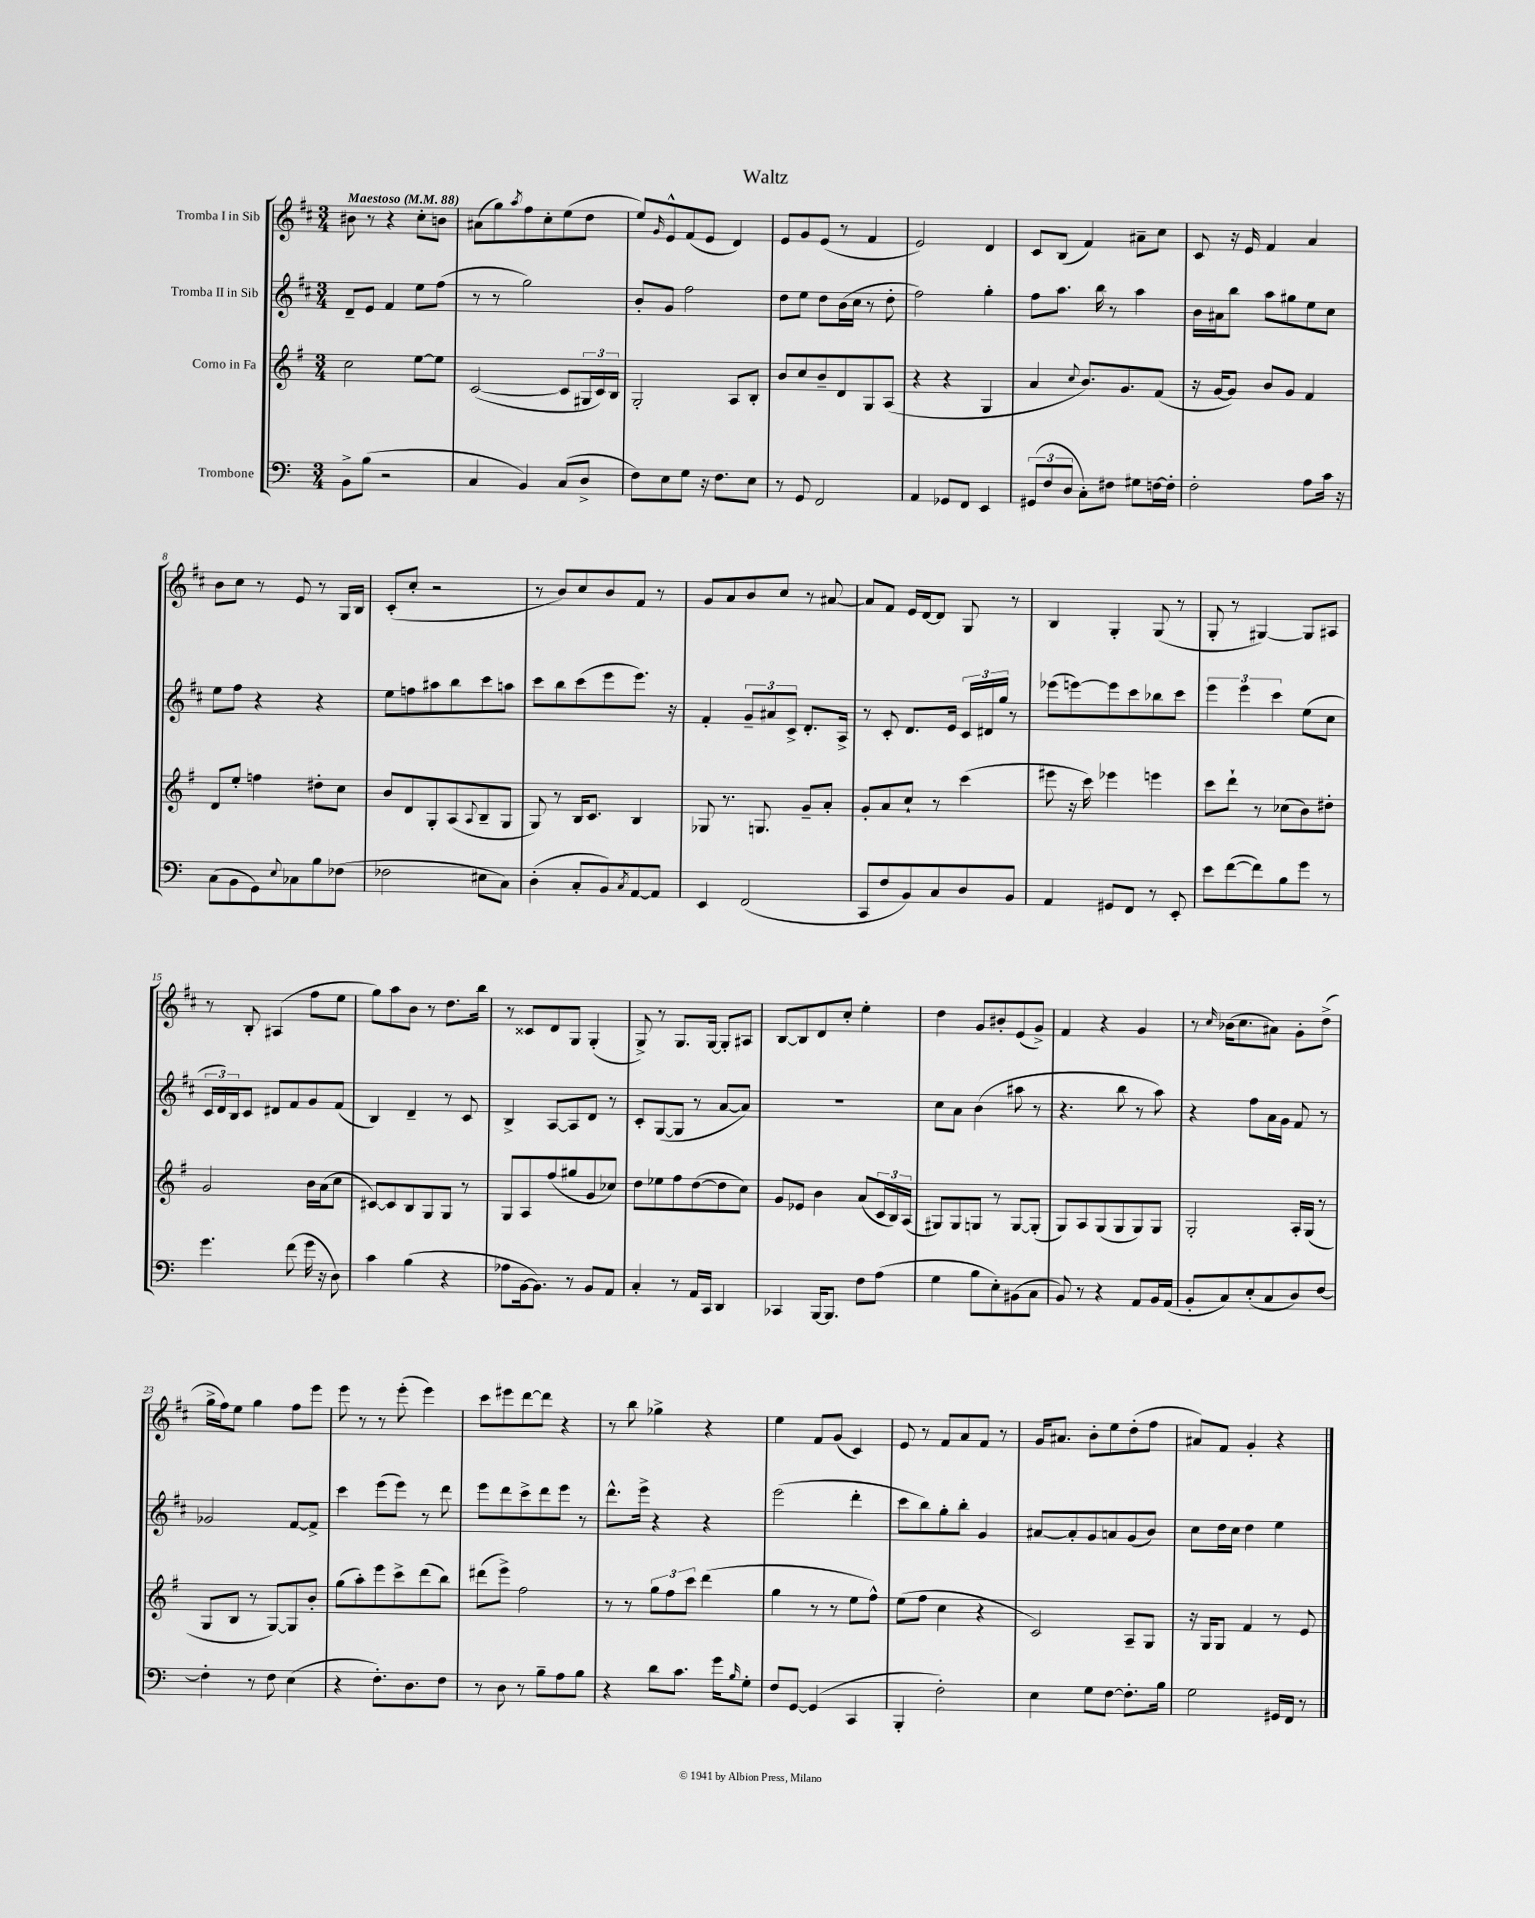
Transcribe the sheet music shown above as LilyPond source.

\header { title = "Waltz" }
<<
\new StaffGroup <<
\new Staff = "s0" \with { instrumentName = "Tromba I in Sib" } {
    \clef treble \key d \major \numericTimeSignature \time 3/4 \tempo "Maestoso" 4 = 88
    bis'8 r8 r4 cis''8-. b'8 |
    ais'8( g''8) \acciaccatura { a''8 } fis''8 cis''8-. e''8( d''8 |
    e''8) \grace { g'16 } e'8-^ fis'8( e'8 d'4) |
    e'8 g'8 e'8( r8 fis'4 |
    e'2) d'4 |
    cis'8 b8( fis'4) ais'8-- cis''8 |
    cis'8 r16 e'16 fis'4 a'4 |
    b'8 cis''8 r8 e'8 r8 g16 b16 |
    cis'8-.( cis''8-. r2 |
    r8 b'8) cis''8 b'8 fis'8 r8 |
    g'8 a'8 b'8 cis''8 r8 ais'8~ |
    ais'8 fis'8 e'16 d'16~ d'8 g8 r8 |
    b4 g4-. g8( r8 |
    g8-. r8 gis4~) gis8 ais8 |
    r8 b8-. ais4( fis''8 e''8 |
    g''8) a''8 b'8 r8 d''8. b''16 |
    r8 cisis'8 d'8 g8 g4-.( |
    g8->) r8 g8. g16~ g8-. ais8 |
    b8~ b8 d'8 cis''8-. e''4-. |
    d''4 g'8 bis'8-. e'8( g'8->) |
    fis'4 r4 g'4 |
    r8 \grace { cis''16 } bes'16( cis''8. ais'8) g'8-. d''8->( |
    g''16-> fis''16) e''8 g''4 fis''8 e'''8 |
    e'''8 r8 r8 e'''8-.( e'''4) |
    cis'''8 eis'''8 d'''8~ d'''8 r4 |
    r8 b''8 ges''4-> r4 |
    e''4 fis'8 g'8( cis'4) |
    e'8 r8 fis'8 a'8 fis'8 r8 |
    g'16 ais'8. b'8-. e''8 d''8-.( fis''8 |
    ais'8) fis'8 g'4-. r4 \bar "|." |
}
\new Staff = "s1" \with { instrumentName = "Tromba II in Sib" } {
    \clef treble \key d \major \numericTimeSignature \time 3/4
    d'8-- e'8 fis'4 e''8 fis''8( |
    r8 r8 g''2) |
    b'8-. g'8 fis''2 |
    d''8 e''8 d''8 b'16( cis''16 r8 d''8-. |
    fis''2) g''4-. |
    fis''8 a''8. b''16 r8 a''4 |
    b'16 ais'16 b''8 a''8 gis''8 e''8 cis''8 |
    e''8 fis''8 r4 r4 |
    e''8 f''8 ais''8 b''8 cis'''8 a''8 |
    cis'''8 b''8 cis'''8( e'''8 e'''8.) r16 |
    fis'4-. \tuplet 3/2 { g'8-- ais'8 cis'8-> } d'8.-. a16-> |
    r8 cis'8-. d'8. e'16 \tuplet 3/2 { cis'16 dis'16 g''16 } r8 |
    ees'''8( e'''8~) e'''8 cis'''8 bes''8 cis'''8 |
    \tuplet 3/2 { e'''4 e'''4 cis'''4 } e''8( cis''8 |
    \tuplet 3/2 { cis'16 d'16) b16 } cis'8 dis'8 fis'8 g'8 fis'8( |
    b4) d'4-- r8 cis'8 |
    b4-> a8~ a8 d'8 r8 |
    cis'8-. g8~( g8 r8 a'8~ a'8) |
    R2. |
    cis''8 a'8 b'4( ais''8 r8 |
    r4. b''8 r8 a''8) |
    r4 fis''8 a'16 g'16 fis'8 r8 |
    ges'2 fis'8~ fis'8-> |
    cis'''4 e'''8( e'''8) r8 d'''8 |
    e'''8 d'''8 cis'''8-> d'''8 e'''8 r8 |
    d'''8.-^ e'''16-> r4 r4 |
    e'''2( d'''4-. |
    cis'''8 b''8) g''8-. b''8-. g'4 |
    ais'8~ ais'8-. g'8 a'8 g'8( b'8) |
    cis''8 d''16 cis''16 d''4 e''4 \bar "|." |
}
\new Staff = "s2" \with { instrumentName = "Corno in Fa" } {
    \clef treble \key g \major \numericTimeSignature \time 3/4
    c''2 e''8~ e''8 |
    c'2~( c'8 \tuplet 3/2 { gis16 c'16) b16 } |
    g2-. a8 b8-. |
    b'8 c''8 b'8-- d'8 g8 a8( |
    r4 r4 g4 |
    a'4 \appoggiatura { c''8 } b'8.) g'8. fis'8( |
    r16 g'16~ g'8) b'8 g'8 fis'4 |
    d'8 e''8-. f''4 dis''8-. c''8 |
    b'8 d'8 g8-. a8( \appoggiatura { a8 } b8-- g8 |
    g8) r8 b16 c'8. b4 |
    ges8 r8. g8. g'8-- a'8-. |
    g'8-. a'8 c''8-! r8 c'''4( |
    eis'''8 r16 c'''16) ees'''4 e'''4 |
    c'''8 d'''8-! r8 ces''8( b'8) dis''8-. |
    g'2 b'16 a'16( c''8 |
    cis'8~) cis'8 b8 g8 g8 r8 |
    g8 a8 fis''8( gis''8 g'8 ces''8) |
    d''8 ees''8 fis''8 d''8~( d''8 c''8) |
    g'8 ees'8 b'4 a'8( \tuplet 3/2 { c'16 b16) a16( } |
    gis8) gis8 g8 r8 g8~ g8-.( |
    g8) a8 g8( g8 g8) g8 |
    g2-. a16-. g16( r8 |
    g8 b8 r8 g8~) g8 b'8-. |
    g''8( a''8-.) e'''8 c'''8-> d'''8( b''8) |
    dis'''8( e'''8->) fis''2 |
    r8 r8 \tuplet 3/2 { g''8 fis''8 c'''8 } d'''4( |
    g''4 r8 r8 e''8 fis''8-^) |
    e''8( fis''8 c''4 r4 |
    c'2) a8-- g8 |
    r16 g16 g8 fis'4 r8 e'8 \bar "|." |
}
\new Staff = "s3" \with { instrumentName = "Trombone" } {
    \clef bass \key c \major \numericTimeSignature \time 3/4
    b,8-> b8( r2 |
    c4 b,4) c8( d8-> |
    f8) e8 g8 r16 f8. e8 |
    r8 g,8 f,2 |
    a,4 ges,8 f,8 e,4 |
    \tuplet 3/2 { gis,8( f8 d8 } c8-.) fis8 gis8 f16~ f16-. |
    f2-. a8 c'16 r16 |
    c8( b,8 g,8) \appoggiatura { e8 } ces8 b8 fes8( |
    fes2 eis8 c8) |
    d4-.( c8-. b,8) \acciaccatura { c8 } a,8~ a,8 |
    e,4 f,2( |
    c,8 f8 b,8) c8 d8 b,8 |
    a,4 gis,8 f,8 r8 e,8-. |
    e'8 f'8~( f'8) b8 g'8 r8 |
    g'4. f'8( g'16 r16 d8) |
    c'4 b4( r4 |
    aes8 b,16~ b,8.) r8 b,8 a,8 |
    c4-. r8 a,16 c,16 d,4 |
    ces,4 b,,16~ b,,8. f8 a8( |
    g4 b8 e8-.) bis,8( c8 |
    b,8) r8 r4 a,8 b,16 a,16( |
    b,8-. c8) e8-.( c8 d8) f8~ |
    f4-. r8 f8 e4( |
    r4 f8.-.) d8. f8 |
    r8 d8 r8 b8-- a8 b8 |
    r4 d'8 c'8. g'16 \grace { b16 } g8-. |
    f8 g,8~ g,4( c,4 |
    b,,4-. f2-.) |
    e4 g8 f8~ f8.-. b16 |
    g2 gis,16 f,16 r8 \bar "|." |
}
>>
>>
